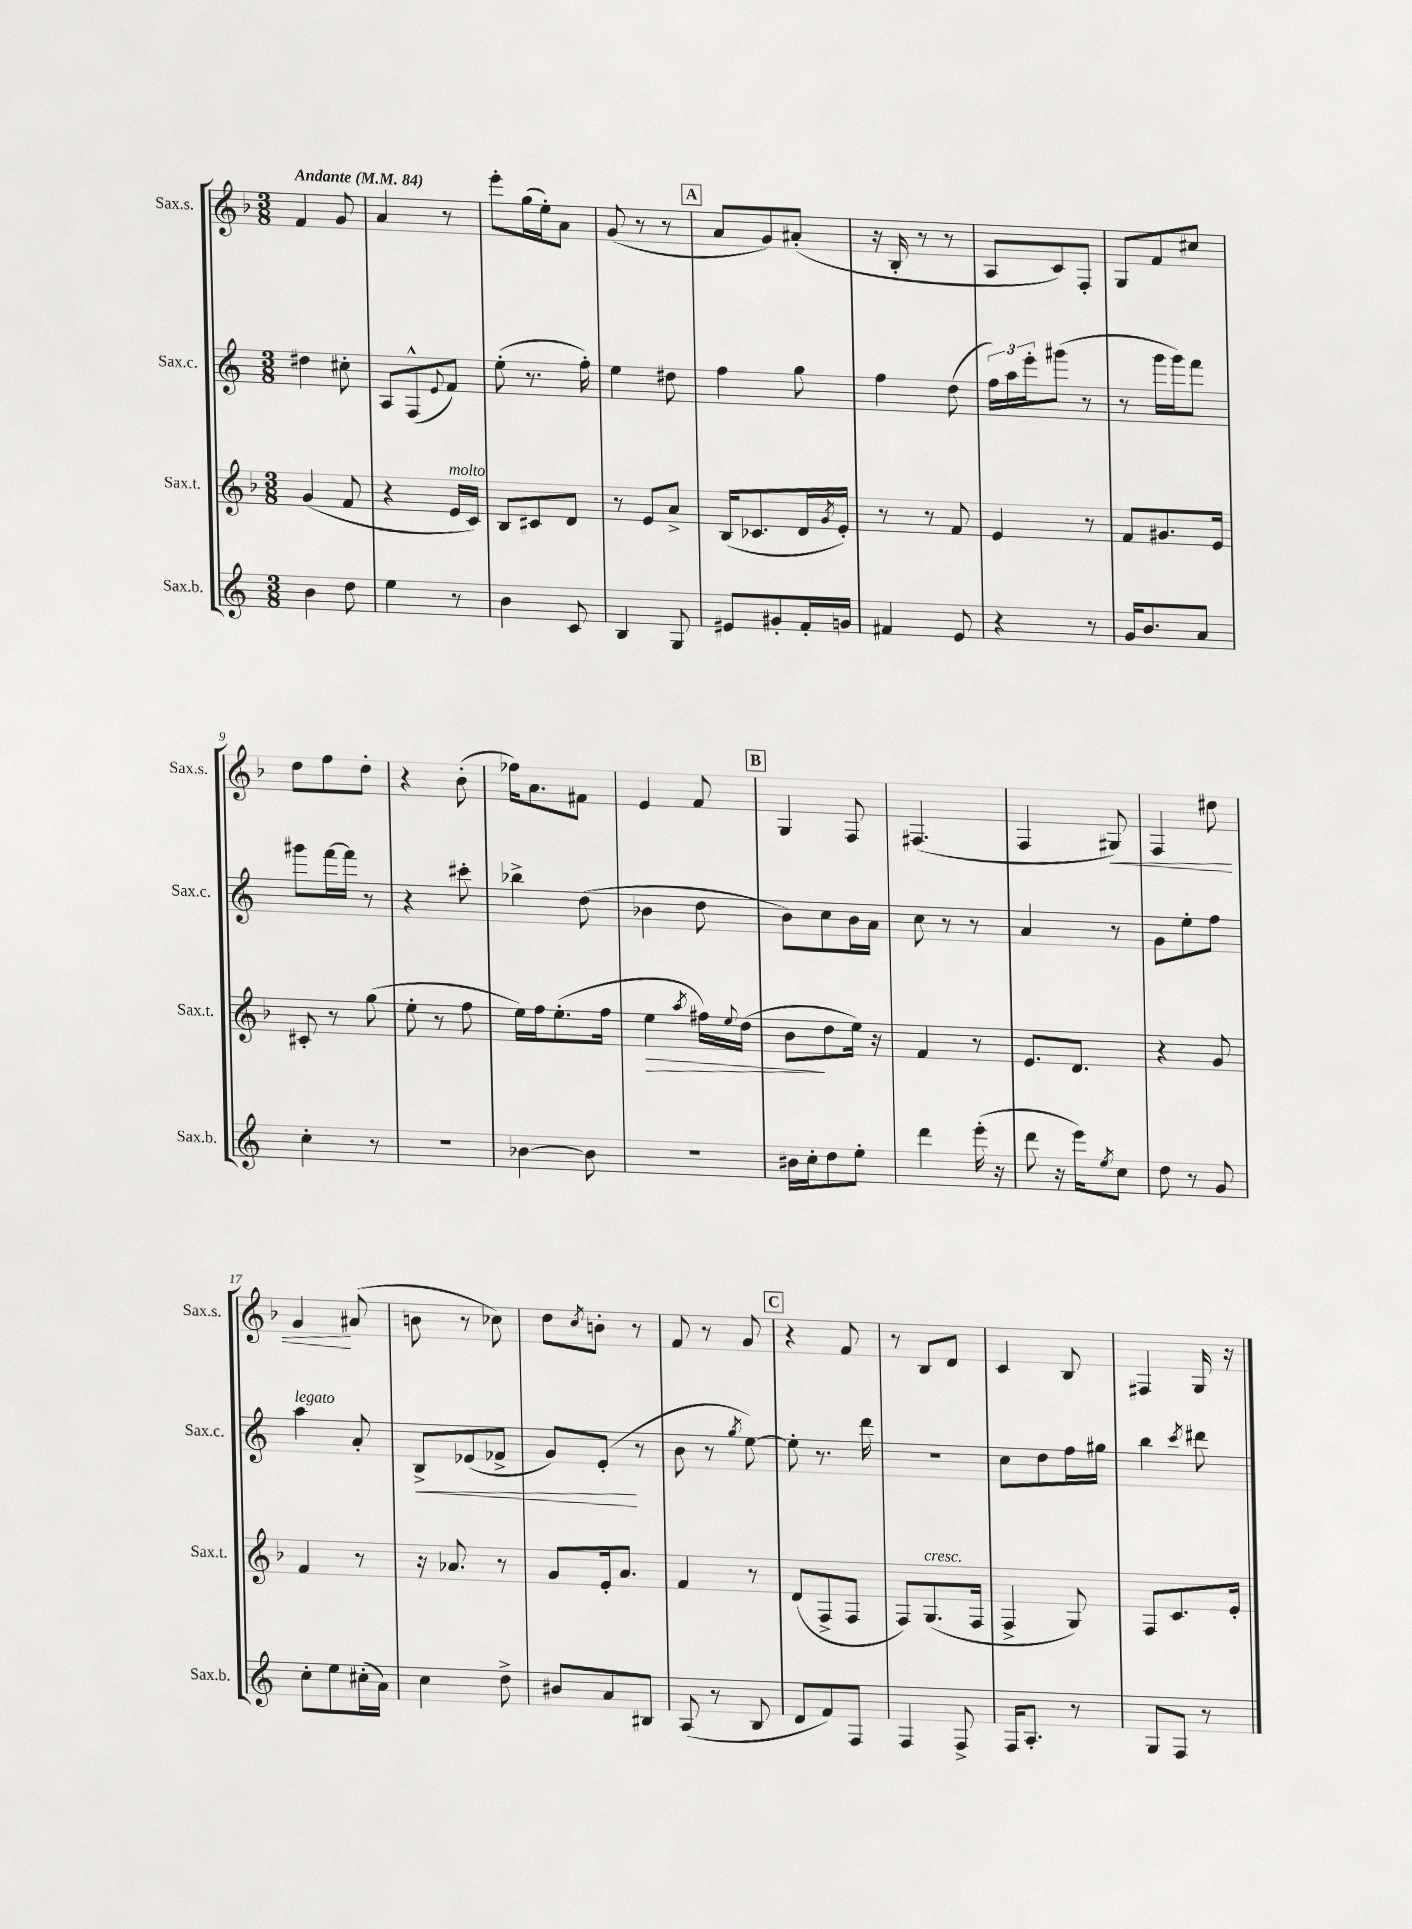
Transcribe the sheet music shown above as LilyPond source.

<<
\new StaffGroup <<
\new Staff = "s0" \with { instrumentName = "Sax.s." shortInstrumentName = "Sax.s." } {
    \clef treble \key f \major \numericTimeSignature \time 3/8 \tempo "Andante" 4 = 84
    f'4 g'8 |
    a'4 r8 |
    e'''8-. g''16( e''16-.) a'8 |
    g'8( r8 r8 |
    \mark \markup { \box "A" } a'8 g'8) ais'8-.( |
    r16 bes16-. r8 r8 |
    a8 c'8) f8-. |
    g8 f'8 cis''8 |
    d''8 f''8 d''8-. |
    r4 bes'8-.( |
    fes''16) a'8. fis'8 |
    e'4 f'8 |
    \mark \markup { \box "B" } g4 f8 |
    fis4.( |
    f4 gis8\<) |
    f4 dis''8 |
    g'4\! ais'8( |
    b'8 r8 ces''8) |
    d''8 \acciaccatura { c''8 } b'8-. r8 |
    f'8 r8 g'8 |
    \mark \markup { \box "C" } r4 f'8 |
    r8 bes8 d'8 |
    c'4 bes8 |
    fis4 g16 r16 \bar "|." |
}
\new Staff = "s1" \with { instrumentName = "Sax.c." shortInstrumentName = "Sax.c." } {
    \clef treble \key c \major \numericTimeSignature \time 3/8
    dis''4 cis''8-. |
    a8 f8-^( \appoggiatura { e'8 } f'8) |
    e''8-.( r8. f''16-.) |
    e''4 dis''8 |
    \mark \markup { \box "A" } f''4 g''8 |
    f''4 d''8( |
    \tuplet 3/2 { f''16) a''16 e'''16-. } gis'''8( r8 |
    r8 g'''16 g'''16) f'''8 |
    gis'''8 f'''16~ f'''16 r8 |
    r4 cis'''8-. |
    bes''4-> d''8( |
    bes'4 d''8 |
    \mark \markup { \box "B" } b'8) c''8 b'16 a'16 |
    c''8 r8 r8 |
    a'4 r8 |
    g'8 e''8-. f''8 |
    a''4^\markup { \italic "legato" } a'8-. |
    b8->\< ees'8( fes'8-> |
    g'8) e'8-.\!( r8 |
    b'8 r8 \acciaccatura { g''8 } e''8~) |
    \mark \markup { \box "C" } e''8-. r8. d'''16 |
    R4. |
    c''8 d''8 f''16 gis''16 |
    b''4 \acciaccatura { c'''8 } dis'''8 \bar "|." |
}
\new Staff = "s2" \with { instrumentName = "Sax.t." shortInstrumentName = "Sax.t." } {
    \clef treble \key f \major \numericTimeSignature \time 3/8
    g'4( f'8 |
    r4 e'16^\markup { \italic "molto" } c'16) |
    bes8 cis'8 d'8 |
    r8 e'8 a'8-> |
    \mark \markup { \box "A" } bes16( ces'8. d'16 \acciaccatura { g'8 } e'16-.) |
    r8 r8 f'8 |
    e'4 r8 |
    f'8 gis'8. e'16 |
    cis'8-. r8 g''8( |
    e''8-. r8 f''8 |
    e''16) f''16 e''8.-.( f''16 |
    e''4\> \acciaccatura { a''8 } fis''16) \appoggiatura { e''8 } d''16( |
    \mark \markup { \box "B" } bes'8\! d''8 e''16) r16 |
    f'4 r8 |
    e'8. d'8. |
    r4 g'8 |
    f'4 r8 |
    r16 aes'8. r8 |
    g'8 e'16-. a'8. |
    f'4 r8 |
    \mark \markup { \box "C" } d'8( f8-> f8 |
    f8) g8.^\markup { \italic "cresc." }( f16 |
    f4-> g8) |
    f8 c'8. e'16-. \bar "|." |
}
\new Staff = "s3" \with { instrumentName = "Sax.b." shortInstrumentName = "Sax.b." } {
    \clef treble \key c \major \numericTimeSignature \time 3/8
    b'4 d''8 |
    e''4 r8 |
    b'4 c'8 |
    b4 g8 |
    \mark \markup { \box "A" } eis'8 gis'8-. f'16-. g'16 |
    fis'4 e'8 |
    r4 r8 |
    g'16 b'8. a'8 |
    c''4-. r8 |
    r4. |
    bes'4~ bes'8 |
    R4. |
    \mark \markup { \box "B" } bis'16 c''16-. d''8 e''8-. |
    d'''4 e'''16-.( r16 |
    d'''8 r16 e'''16) \acciaccatura { e''8 } c''8 |
    d''8 r8 g'8 |
    c''8-. e''8 cis''16-.( a'16) |
    c''4 d''8-> |
    bis'8 a'8 bis8 |
    a8( r8 b8 |
    \mark \markup { \box "C" } d'8 f'8) f8 |
    f4 f8-> |
    f16 a8.-. r8 |
    g8 f8 r8 \bar "|." |
}
>>
>>
